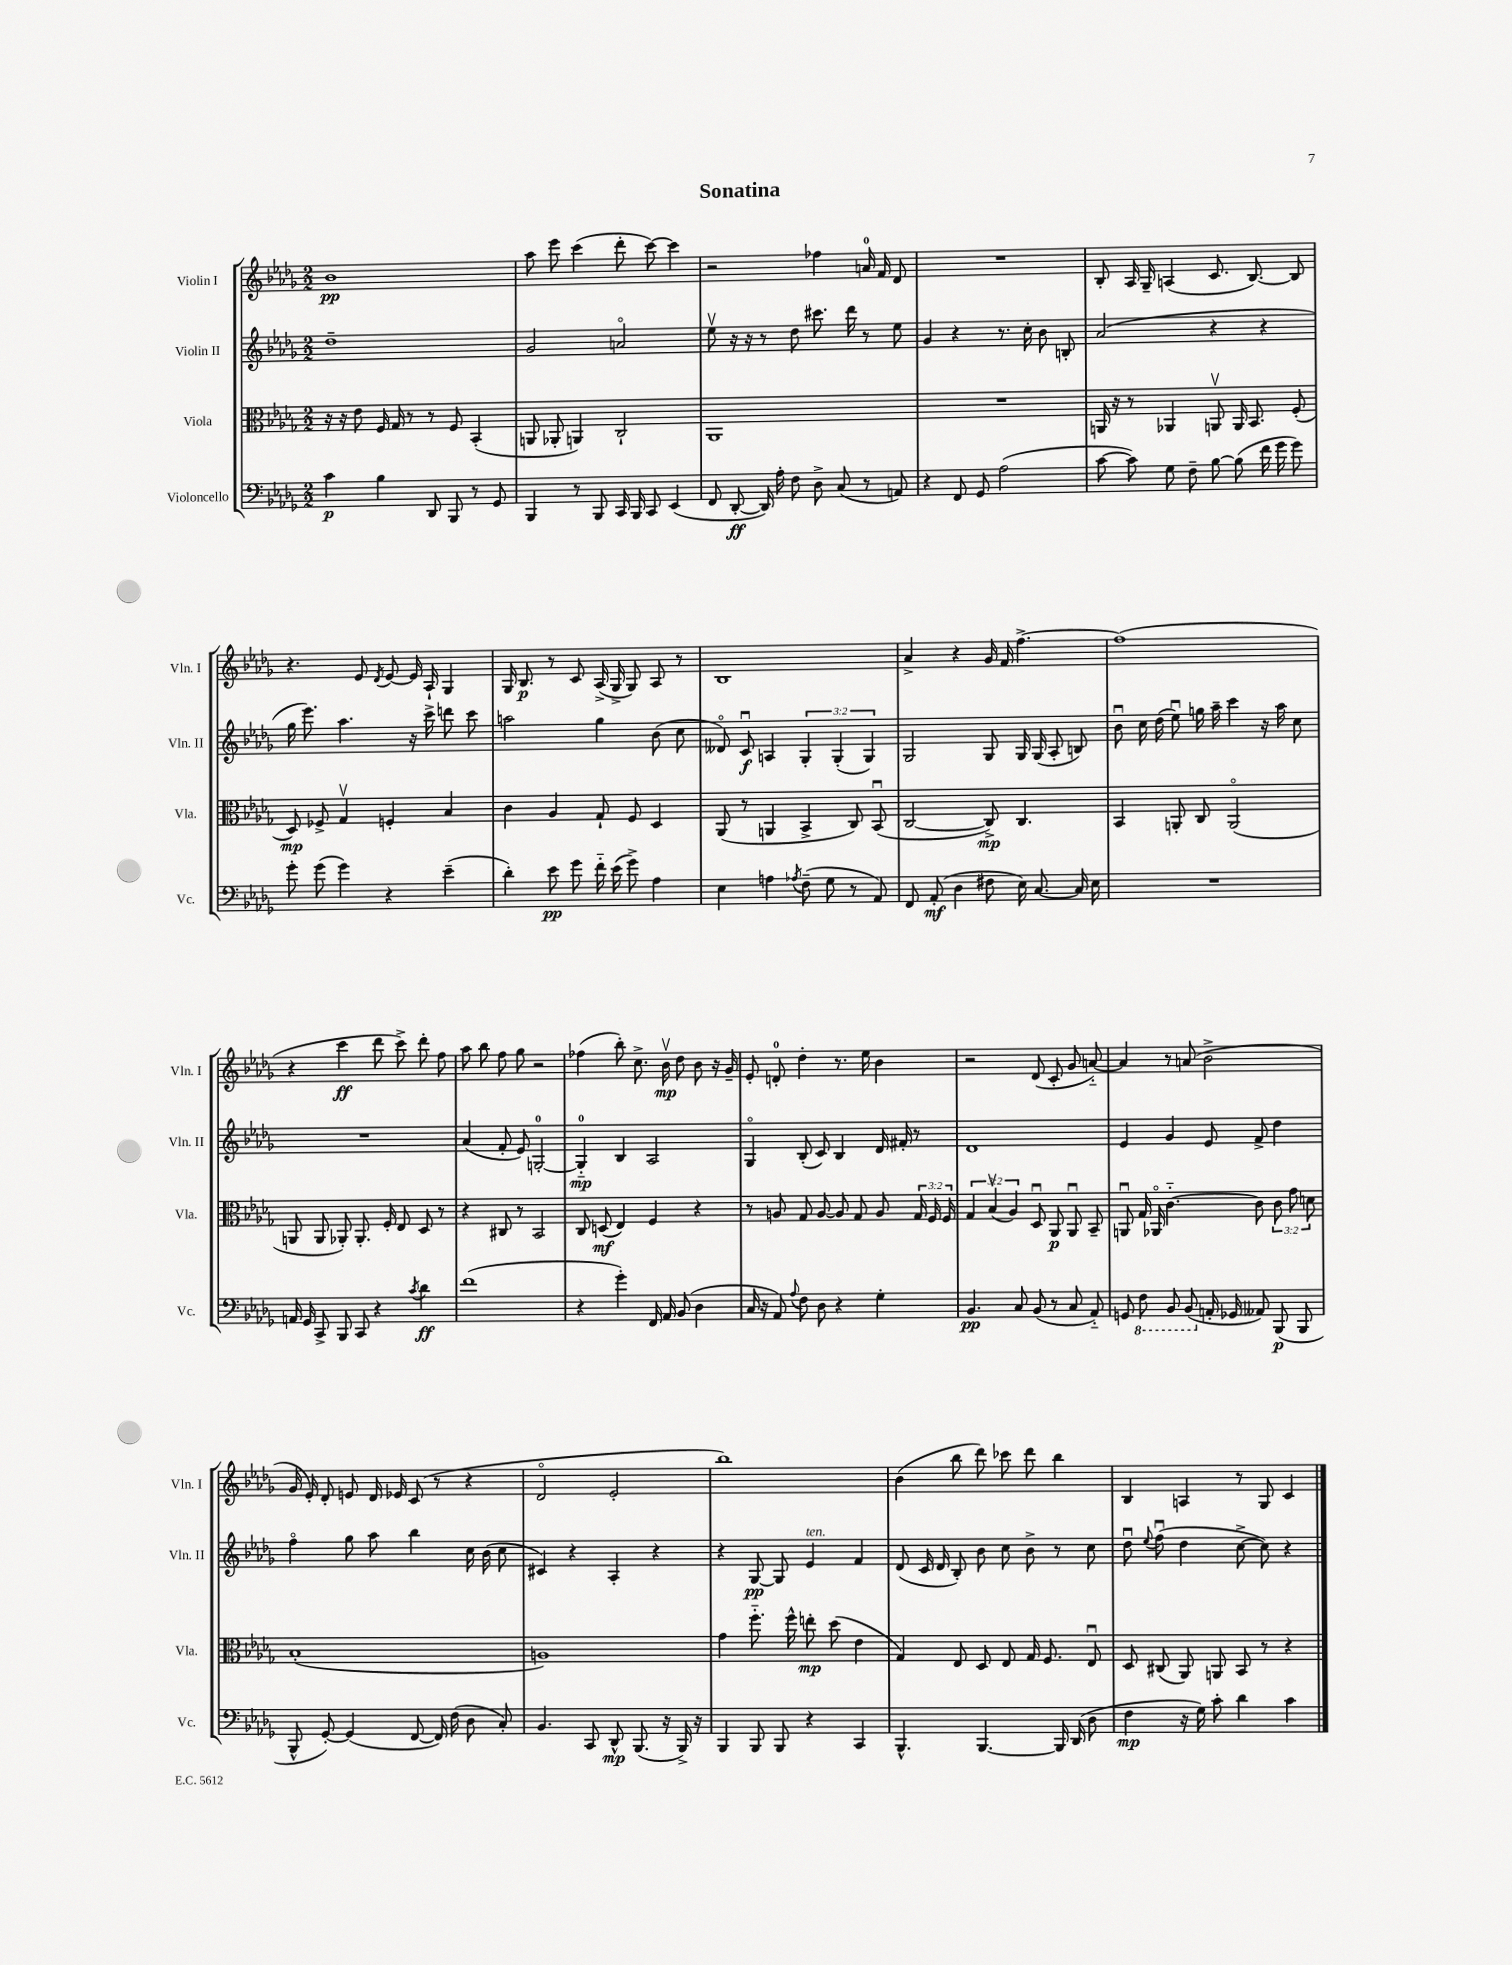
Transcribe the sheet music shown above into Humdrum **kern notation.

**kern	**kern	**kern	**kern
*staff4	*staff3	*staff2	*staff1
*clefF4	*clefC3	*clefG2	*clefG2
*k[b-e-a-d-g-]	*k[b-e-a-d-g-]	*k[b-e-a-d-g-]	*k[b-e-a-d-g-]
*M2/2	*M2/2	*M2/2	*M2/2
4c\	16r	1dd-~	1b-
.	16r	.	.
.	8e-\	.	.
4B-\	16F/	.	.
.	16G-/	.	.
.	8r	.	.
8DD-/	8r	.	.
8BBB-/	8F/	.	.
8r	(4BB-'/	.	.
8GG-/	.	.	.
=	=	=	=
4BBB-/	8AA/	2g-/	8aa-\
.	8AA-'/	.	8eee-\
8r	4AA/)	.	(4ccc\
8BBB-/	.	.	.
16CC/	2C`/	2ao/	8ddd-'\
16BBB-/	.	.	.
8CC/	.	.	[8ccc\)
(4EE-/	.	.	4ccc\]
=	=	=	=
8FF/	1AA-	8ee-v\	2r
[8DD-'/	.	16r	.
.	.	16r	.
16DD-/])	.	8r	.
16A-'\	.	.	.
8F\	.	8dd-\	.
8D-^\	.	8.ccc#\	4ff-\
(8C/	.	.	.
.	.	16ddd-\	.
8r	.	8r	16a/
.	.	.	16f/
8AA/)	.	8ee-\	8d-/
=	=	=	=
4r	1r	4g-/	1r
8FF/	.	4r	.
8GG-/	.	.	.
(2A-\	.	8.r	.
.	.	16cc'\	.
.	.	8b-\	.
.	.	8B'/	.
=	=	=	=
[8c\	16AA/	(2a-/	8B-'/
.	16r	.	.
8c\])	8r	.	16A-/
.	.	.	16G-~/
8G-\	4AA-/	.	(4A/
8F~\	.	.	.
[8B-\	8AAv/	4r	8.c/
(8B-\]	16AA/	.	.
.	8.BB-/	.	[8.B-/)
16f\	.	4r	.
16g-\	.	.	.
8g-\)	(8F'/	.	8B-/]
=	=	=	=
8g-'\	8D-/)	16gg-\	4.r
.	.	8.eee-\)	.
(8g-\	8F-^/	.	.
4g-\)	4G-v/	4.aa-\	.
.	.	.	8e-/
.	.	.	8qd-/
4r	4F'/	.	[8e-/
.	.	16r	16e-/]
.	.	16ccc^\	16A-`/
(4e-~\	4B-/	8ddd\	4G-/
.	.	8ccc\	.
=	=	=	=
4d-'\)	4c\	2aa\	16G-/
.	.	.	8.B-/
8e-\	4A-/	.	8r
8g-\	.	.	8c/
16f'~\	8G-`/	4gg-\	(16A-^/
(16e-\	.	.	16G-^/
8g-^\)	8F/	.	8G-/)
4A-\	4D-/	(8b-\	8A-/
.	.	8cc\	8r
=	=	=	=
4E-\	(8AA-/	8d--o/)	1B-
.	8r	8cu/	.
4A\	4AA/	4A/	.
8qA-/	.	.	.
(8F~\	4BB-^/	6G-'/	.
8G-\	.	.	.
.	.	(6G-'/	.
8r	8C/)	.	.
.	.	6G-/)	.
8AA-/)	(8BB-u/	.	.
=	=	=	=
8FF/	[2C/	2G-/	4a-^/
(8AA-'/	.	.	.
4D-\	.	.	4r
8F#\	8C^/])	8G-/	16g-/
.	.	.	16f/
16E-\)	4.C/	16G-/	[4.ff^\
[8.C/	.	(16G-/	.
.	.	8A-'/	.
16C/]	.	8B/)	.
16E-\	.	.	.
=	=	=	=
1r	4BB-/	8b-u\	(1ff]
.	.	16cc\	.
.	.	(16dd-\	.
.	8AA'/	8ee-u\)	.
.	8C/	16gg\	.
.	.	16aa-~\	.
.	(2AAo/	4ccc\	.
.	.	16r	.
.	.	16aa-\	.
.	.	8cc\	.
=	=	=	=
16AA/	8AA/	1r	4r
16GG-/	.	.	.
8CC^/	8AA/	.	.
8BBB-/	8AA-'/)	.	4ccc\
8CC/	8.AA-'/	.	.
4r	.	.	8ddd-\
.	16F'/	.	.
.	8E-/	.	8ccc^\)
8qc/	.	.	.
4d-\	8D-/	.	8ddd-'\
.	8r	.	8ff\
=	=	=	=
(1f	4r	(4a-/	8aa-\
.	.	.	8bb-\
.	8C#/	8f'/	8ff\
.	8r	8e-/)	8gg-\
.	2BB-/	[2G'/	2r
=	=	=	=
4r	8C/	4G'~/]	(4ff-\
.	(8D/	.	.
4g-'\)	4E-/)	4B-/	8bb-'\)
.	.	.	8.cc^\
16FF/	4F/	2A-/	.
16AA-/	.	.	16b-v\
(8BB-/	.	.	8dd-\
4D-\	4r	.	8b-\
.	.	.	16r
.	.	.	16g-~/
=	=	=	=
16C/	8r	4G-o/	8e-'/
16r	.	.	.
8AA-/)	8A/	.	8d'/
8qqA-/	.	.	.
8F\	8G-/	(8B-'/	4dd-'\
8D-\	[8A/	8c/)	.
4r	8A/]	4B-/	8.r
.	8G-/	.	.
.	.	.	16ee-\
4G-'\	8A/	16d-/	4b-\
.	.	16f#'/	.
.	24G-/	8r	.
.	24F/	.	.
.	24F/	.	.
=	=	=	=
4.BB-/	6G-/	1d-	2r
.	(6B-v/	.	.
.	6A-/)	.	.
8C/	.	.	.
(8BB-/	8D-u/	.	(8d-/
8r	8AA-/	.	8c'/
8C/	8AA-u/	.	8g-/
8AA-'~/)	8BB-~/	.	[8a'~/)
=	=	=	=
8GG/	8AAu/	4e-/	4a/]
8FF\	16G-/	.	.
.	16AA-o/	.	.
8BBB-/	[4.c'~\	4g-/	8r
(8BBB-/	.	.	(8a/
16AA'/	.	8e-/	2b-^\
16GG-/	.	.	.
8AA--/)	8c\]	8f^/	.
(8BBB-/	12c\	4dd-\	.
.	12g-\	.	.
8BBB-/	.	.	.
.	12d\	.	.
=	=	=	=
8BBB-^^/	(1B-'	4ffo\	16g-/
.	.	.	16e-'/)
[8GG-'/)	.	.	8d-'/
(4GG-/]	.	8gg-\	8e/
.	.	8aa-\	16d-/
.	.	.	16e-/
[8FF/	.	4bb-\	(8c/
16FF/])	.	.	8r
(16F\	.	.	.
8D-\	.	16cc\	4r
.	.	(16b-\	.
8C'/)	.	8cc\	.
=	=	=	=
4.BB-/	1A)	4c#/)	2d-o/
.	.	4r	.
8CC/	.	.	.
8DD-^^/	.	4A-'/	2e-'/
(8.BBB-/	.	.	.
.	.	4r	.
16r	.	.	.
16BBB-^/)	.	.	.
16r	.	.	.
=	=	=	=
4BBB-/	4g-\	4r	1bb-)
8BBB-/	8.ff'~\	[8G-/	.
8BBB-/	.	8G-/]	.
.	16ff^^\	.	.
4r	8ee'\	4e-/	.
.	(8dd-\	.	.
4CC/	4e-\	4f/	.
=	=	=	=
4.BBB-^^/	4G-/)	(8d-/	(4b-\
.	.	16c/	.
.	.	16d-/	.
.	8E-/	8B-'/)	8bb-\
[4.BBB-/	8D-/	8b-\	8ddd-\)
.	8E-/	8cc\	8ccc-\
.	16G-/	8b-^\	8ddd-\
.	8.F/	.	.
16BBB-/]	.	8r	4bb-\
(16DD-/	.	.	.
8D-\	8E-u/	8cc\	.
=	=	=	=
4F\	8D-/	8dd-u\	4B-/
.	.	8qqee-/	.
.	(8C#/	(8ffu\	.
16r	8AA-/)	4dd-\	4A/
16G-\)	.	.	.
8c'\	8AA/	.	.
4d-\	8BB-/	[8cc^\	8r
.	8r	8cc\])	8G-/
4c\	4r	4r	4c/
==	==	==	==
*-	*-	*-	*-
